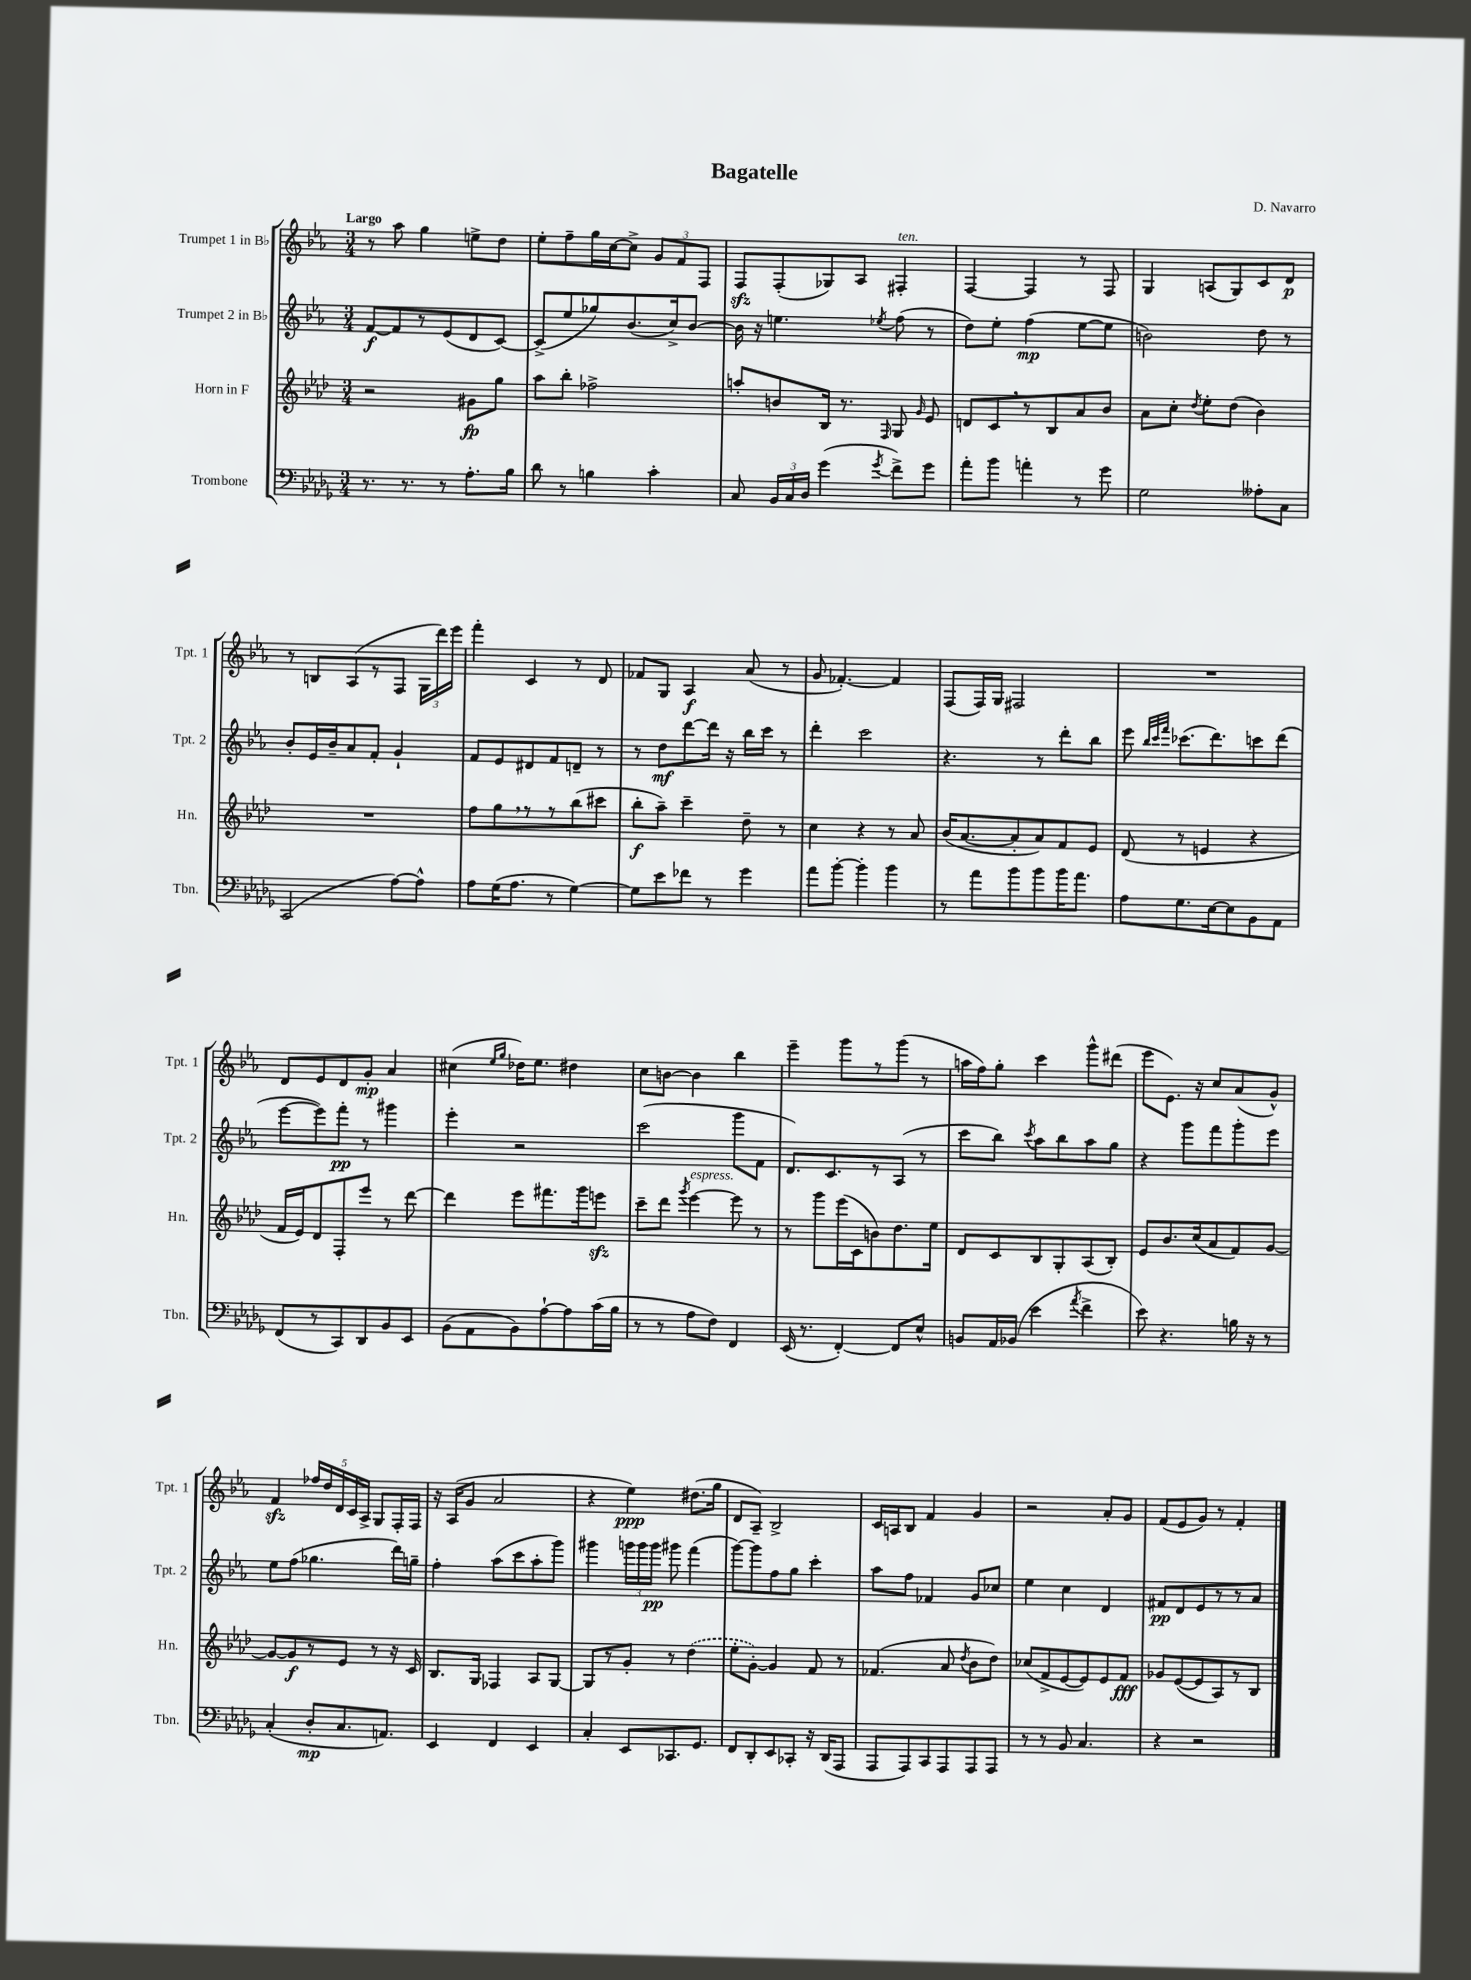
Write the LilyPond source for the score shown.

\header { title = "Bagatelle" composer = "D. Navarro" }
<<
\new StaffGroup <<
\new Staff = "s0" \with { instrumentName = "Trumpet 1 in Bb" shortInstrumentName = "Tpt. 1" } {
    \clef treble \key ees \major \numericTimeSignature \time 3/4 \tempo "Largo"
    \autoBeamOff r8 aes''8 g''4 e''8[-> d''8] |
    ees''8[-. f''8-- g''16 c''16~ c''8]-> \tuplet 3/2 { g'8[ f'8 f8] } |
    f8[\sfz f8-.( ges8) aes8] fis4-.^\markup { \italic "ten." } |
    f4~ f4 r8 f8 |
    g4 a8[( g8) c'8 d'8]\p |
    r8 b8[ aes8( r8 f8] \tuplet 3/2 { g16[ d'''16) ees'''16] } |
    f'''4-. c'4 r8 d'8 |
    fes'8[ g8] aes4\f aes'8( r8 |
    g'8 fes'4.~-.) fes'4 |
    f8[( f16) g16] fis2 |
    R2. |
    d'8[ ees'8 d'8 g'8]-.\mp aes'4 |
    cis''4( \grace { ees''16[ g''16] } des''16[) ees''8.] dis''4 |
    c''8[ b'8]~ b'4 bes''4 |
    ees'''4-- g'''8[ r8 g'''8]( r8 |
    a''16[ f''16) g''8]-. c'''4 g'''8[-^ dis'''8]( |
    ees'''8[ ees'8.]) r16 c''8[ aes'8( g'8]-^) |
    f'4\sfz \tuplet 5/4 { fes''16[ d''16 d'16 c'16 aes16]-> } g8[ f16-. f16] |
    r16 aes16[( g'8] aes'2 |
    r4 ees''4\ppp) dis''8.[( g''16] |
    d'8[ aes8]--) bes2-> |
    c'16[ a16 bes8] f'4 g'4 |
    r2 aes'8[-. g'8] |
    f'8[( ees'8 g'8]) r8 f'4-. \bar "|." |
}
\new Staff = "s1" \with { instrumentName = "Trumpet 2 in Bb" shortInstrumentName = "Tpt. 2" } {
    \clef treble \key ees \major \numericTimeSignature \time 3/4
    \autoBeamOff f'8[~\f f'8 r8 ees'8( d'8 c'8]~) |
    c'8[->( ees''8 ges''8) bes'8.( c''16->) bes'8]~ |
    bes'16 r16 e''4. \acciaccatura { ees''8 } f''8( r8 |
    d''8[) ees''8]-. f''4\mp( ees''8[~ ees''8] |
    b'2) d''8 r8 |
    bes'8[-. ees'16 bes'16-- aes'8 f'8]-. g'4-! |
    f'8[ ees'8 dis'8 f'8 d'8]-- r8 |
    r8 d''8[\mf d'''8~ d'''16] r16 bes''16[ c'''16] r8 |
    d'''4-. c'''2 |
    r4. r8 d'''8[-. bes''8] |
    ees'''8 \grace { bes''32[ c'''32 f'''32] } ces'''8.[( d'''8.) c'''8 d'''8]( |
    ees'''8[~ ees'''8) f'''8]-.\pp r8 gis'''4 |
    ees'''4-. r2 |
    c'''2( g'''8[ f'8] |
    d'8.[) c'8. r8 aes8]( r8 |
    c'''8[ bes''8]) \acciaccatura { c'''8 } aes''8[ bes''8 aes''8 g''8] |
    r4 g'''8[ f'''8 g'''8-. ees'''8] |
    ees''8[ f''8]( ges''4. d'''16[) g''16]-- |
    f''4-. aes''8[( c'''8 aes''8-. g'''8]) |
    gis'''4 \tuplet 3/2 { g'''16[ g'''16 g'''16]\pp } gis'''8 f'''4( |
    g'''8[~) g'''8 f''8 g''8] c'''4-. |
    aes''8[ f''8] fes'4 g'8[ ces''8] |
    ees''4 c''4 d'4 |
    fis'8[\pp d'8 ees'8 r8 r8 aes'8] \bar "|." |
}
\new Staff = "s2" \with { instrumentName = "Horn in F" shortInstrumentName = "Hn." } {
    \clef treble \key aes \major \numericTimeSignature \time 3/4
    \autoBeamOff r2 gis'8[\fp g''8] |
    aes''8[ bes''8]-. fes''2-> |
    a''8[-. b'8 bes16] r8. \grace { f16 } g8 \grace { g'16 } ees'8 |
    d'8[ c'8 \breathe r8 bes8 aes'8 bes'8] |
    aes'8[ c''8]-. \acciaccatura { des''8 } ees''8[-. des''8]( bes'4) |
    R2. |
    f''8[ g''8 \breathe r8 r8 bes''8( cis'''8] |
    bes''8[-.\f aes''8]--) c'''4-- des''8-- r8 |
    c''4 r4 r8 aes'8 |
    bes'16[( aes'8.~ aes'8-. aes'8) f'8 ees'8] |
    des'8( r8 e'4 r4 |
    f'16[ ees'16) des'8 f8-. ees'''8] r8 des'''8~ |
    des'''4 ees'''8[ fis'''8. g'''16 e'''8]\sfz |
    c'''8[-- des'''8] \acciaccatura { g'''8 } ees'''4~^\markup { \italic "espress." } ees'''8 r8 |
    r8 g'''8[ ees'''16( c'16 b'8) des''8. ees''16] |
    des'8[ c'8 bes8 g8-. aes8( bes8]-.) |
    ees'8[ bes'8. c''16( aes'8 f'8) g'8]~ |
    g'8[~ g'8\f r8 ees'8] r8 r16 c'16 |
    bes8.[ g16] fes4 aes8[ g8]~ |
    g8[ r8 g'8]-. r8 \once \slurDashed des''4( |
    ees''8[-. g'8]~-.) g'4 f'8 r8 |
    fes'4.( aes'8 \acciaccatura { des''8 } bes'8[ des''8]) |
    ces''8[( f'8-> ees'8~ ees'8) ees'8 f'8]\fff |
    ges'8[ ees'8~( ees'8 aes8) r8 bes8] \bar "|." |
}
\new Staff = "s3" \with { instrumentName = "Trombone" shortInstrumentName = "Tbn." } {
    \clef bass \key des \major \numericTimeSignature \time 3/4
    \autoBeamOff r8. r8. r8 aes8.[-. bes16] |
    des'8 r8 b4 c'4-. |
    c8 \tuplet 3/2 { bes,16[ c16 des16] } ges'4( \acciaccatura { ges'8 } f'8[->) ges'8] |
    aes'8[-. bes'8] a'4-. r8 ges'8 |
    ges2 aeses8[-. c8] |
    c,2( aes8[~) aes8]-^ |
    aes8[ ges16( aes8.] r8 ges4~) |
    ges8[ ees'8 fes'8] r8 ges'4 |
    aes'8[ bes'8]~-. bes'4-. bes'4 |
    r8 aes'8[ bes'8 bes'8 bes'16 aes'8.] |
    aes8[ ges8. ees16~ ees8 bes,8 aes,8] |
    f,8[( r8 c,8) des,8 bes,8 ees,8] |
    bes,8[( aes,8 bes,8) aes8~-! aes8 c'16( bes16] |
    r8 r8 aes8[ f8]) f,4 |
    ees,16( r8. f,4~-.) f,8[ ees8]-^ |
    b,8[ aes,16 bes,16]( ees'4 \acciaccatura { aes'8 } f'4-> |
    ees'8) r4. b16 r16 r8 |
    c4-.( des8[-.\mp c8. a,8.]) |
    ees,4 f,4 ees,4 |
    c4-. ees,8[ ces,8. ges,8.] |
    f,8[ des,8-. ees,8 ces,8]-. r16 des,16[( aes,,8] |
    aes,,8[ aes,,8) c,8 aes,,8 aes,,8 aes,,8] |
    r8 r8 bes,8 c4. |
    r4 r2 \bar "|." |
}
>>
>>
\layout { \context { \Score \remove "Bar_number_engraver" } }
